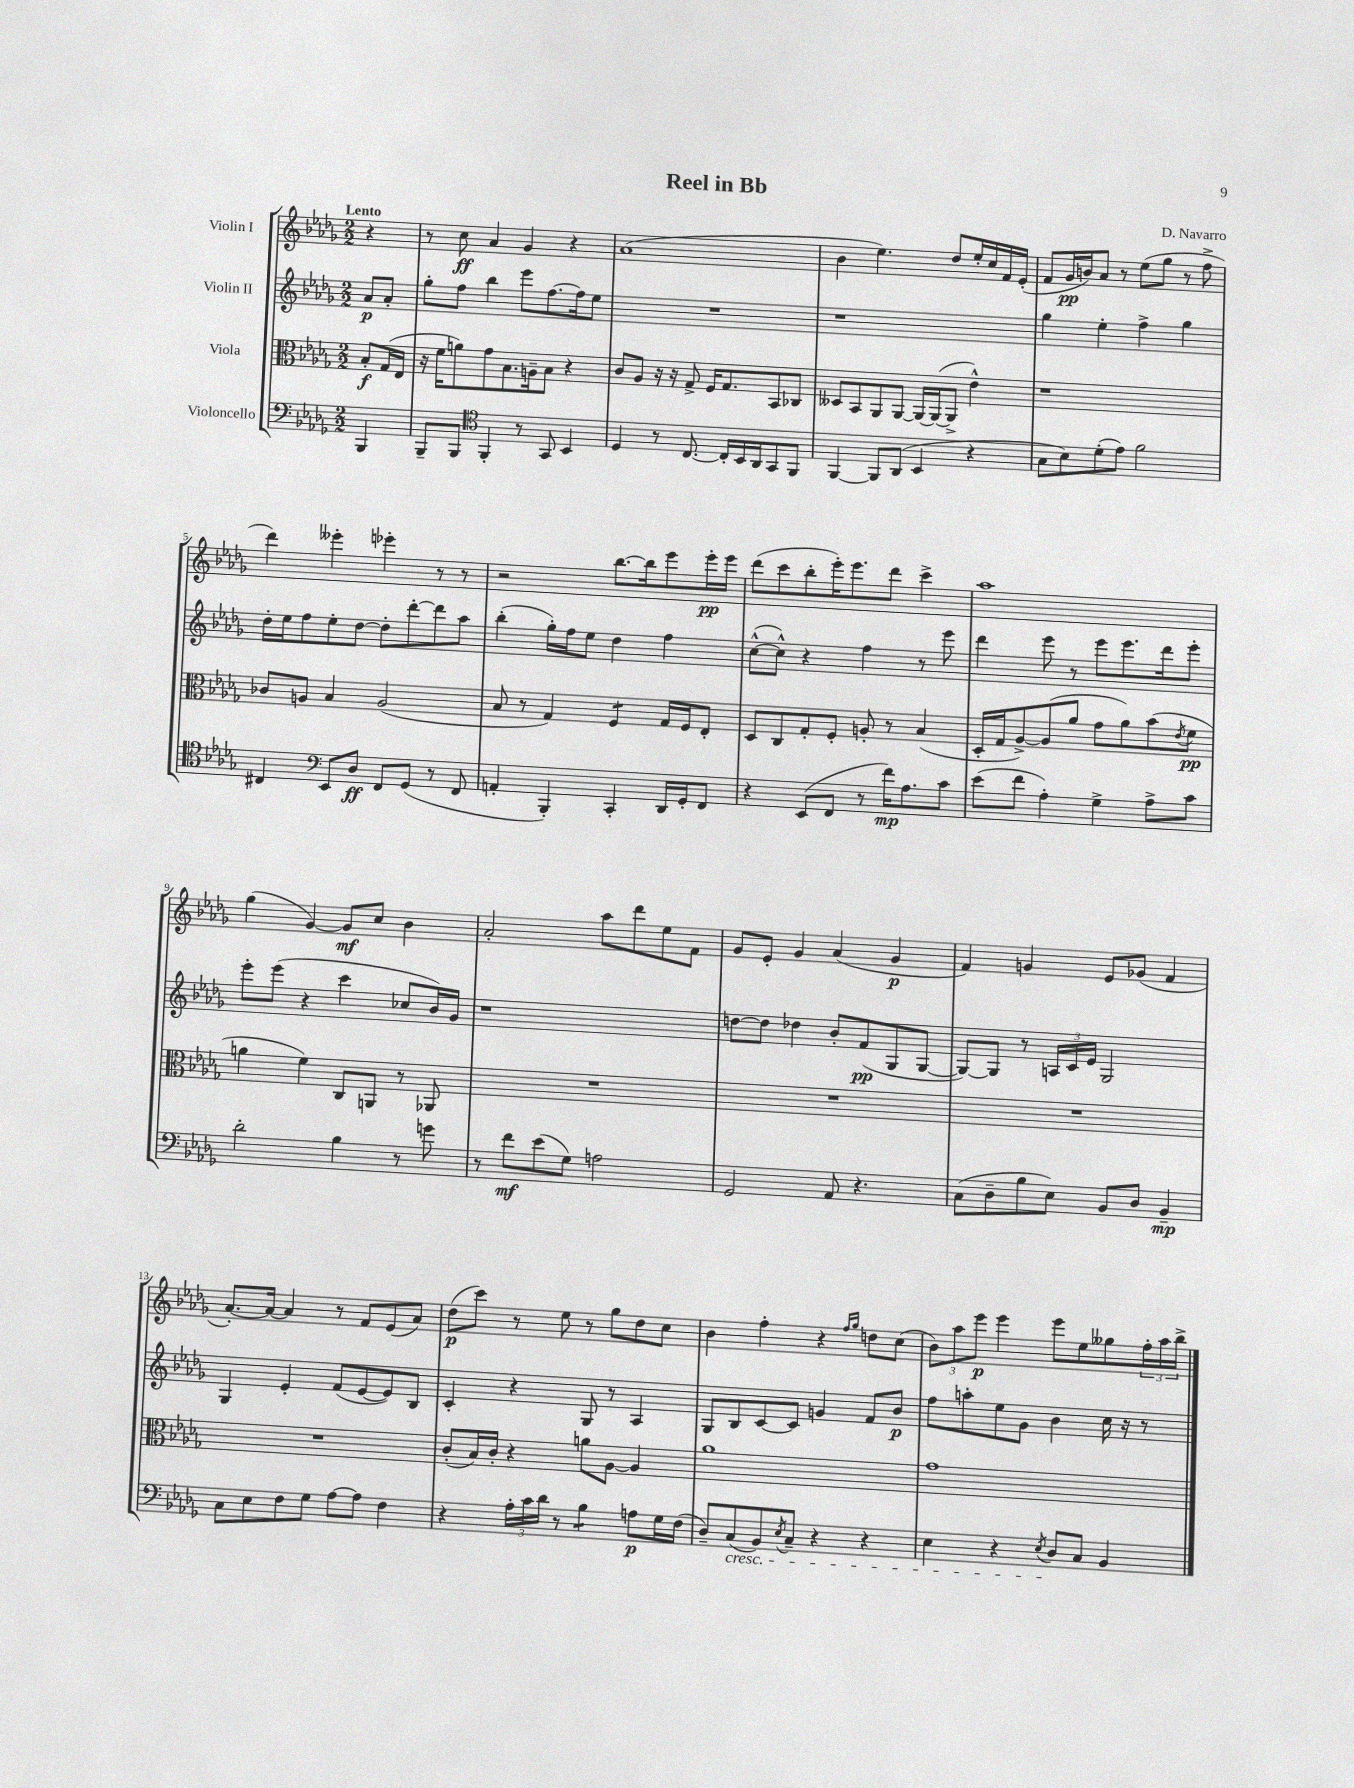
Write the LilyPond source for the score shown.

\header { title = "Reel in Bb" composer = "D. Navarro" }
<<
\new StaffGroup <<
\new Staff = "s0" \with { instrumentName = "Violin I" } {
    \clef treble \key des \major \numericTimeSignature \time 2/2 \partial 4 \tempo "Lento"
    r4 |
    r8 c''8\ff aes'4 ges'4 r4 |
    aes'1( |
    bes'4 ees''4.) des''8 ees''16-. c''16 f'16 ees'16-.( |
    f'8 ges'16\pp b'16) aes'8 r8 ees''8( ges''8 r8 f''8-> |
    des'''4) eeses'''4-. ees'''4-. r8 r8 |
    r2 bes''8.~ bes''16 ees'''8 ees'''16-.\pp ees'''16 |
    des'''8( c'''8 bes''8-. ees'''16-.) ees'''8. des'''8 c'''4-> |
    aes''1 |
    ges''4( ges'4~) ges'8\mf c''8 bes'4 |
    aes'2-. aes''8 des'''8 ees''8 f'8 |
    ges'8 ees'8-. ges'4 aes'4( ges'4\p |
    f'4) g'4 ees'8 ges'8( f'4 |
    aes'8.~-.) aes'16~ aes'4 r8 f'8 ees'8( aes'8) |
    des''8\p( c'''8) r8 ees''8 r8 ges''8 des''8 c''8 |
    bes'4 f''4-. r4 \grace { f''16 ges''16 } d''8 c''8( |
    \tuplet 3/2 { bes'8) aes''8 ees'''8\p } ees'''4 ees'''8 ees''8 geses''8 \tuplet 3/2 { f''16-. aes''16 bes''16-> } \bar "|." |
}
\new Staff = "s1" \with { instrumentName = "Violin II" } {
    \clef treble \key des \major \numericTimeSignature \time 2/2 \partial 4
    aes'8\p aes'8-. |
    ges''8-. f''8 bes''4 ees'''8 f''8.~ f''16 ees''8 |
    R1 |
    r1 |
    ges''4 ees''4-. f''4-> ges''4 |
    des''16-. ees''16 f''8 ees''8-. des''8~ des''8-. des'''8~-. des'''8 aes''8 |
    bes''4-.( ges''16-.) f''16 ees''8 des''4 f''4 |
    c''8~-^( c''8-^) r4 f''4 r8 ees'''8 |
    des'''4 ees'''8 r8 ees'''8 ees'''8. des'''16 ees'''8-. |
    ees'''8-. ees'''8( r4 c'''4 ces''8 bes'16) ges'16 |
    r1 |
    d''8~ d''8 des''4 bes'8-. f'8\pp( ges8 ges8~ |
    ges8~) ges8 r8 \tuplet 3/2 { a16 c'16 ees'16 } ges2 |
    ges4 ees'4-. f'8( ees'8~ ees'8) bes8 |
    c'4-. r4 ges8 r8 aes4 |
    ges8 bes8 c'8~ c'8 g'4 f'8 bes'8\p |
    f''8 a''8-. ees''8 ges'8 bes'4 c''16 r16 r8 \bar "|." |
}
\new Staff = "s2" \with { instrumentName = "Viola" } {
    \clef alto \key des \major \numericTimeSignature \time 2/2 \partial 4
    bes8-.\f ges16( ees16 |
    r16 f'16 a'8) ges'8 bes8. a16-- bes8 r4 |
    c'8 aes8 r16 r16 ges8-> f16 ges8. bes,8 ces8 |
    deses8 bes,8 aes,8 aes,8~ aes,16~ aes,16~( aes,8-> ees'4-^) |
    r1 |
    ces'8 a8 bes4 a2( |
    bes8 r8 ges4) f4:8 ges16 f16 ees8-. |
    des8 c8 ges8-. f8-. a8-. r8 bes4( |
    des16-. ges16 aes8~->) aes8( aes'8 ges'8 aes'8) bes'8( \acciaccatura { ees'8 } f'8\pp |
    a'4 f'4) c8 a,8 r8 aes,8 |
    R1 |
    R1 |
    R1 |
    R1 |
    c'8-.( bes16) c'16-. r4 a'8 aes8~ aes4 |
    aes'1 |
    ges'1 \bar "|." |
}
\new Staff = "s3" \with { instrumentName = "Violoncello" } {
    \clef bass \key des \major \numericTimeSignature \time 2/2 \partial 4
    bes,,4 |
    bes,,8-- bes,,8 \clef tenor f,4-. r8 ges,8 bes,4 |
    des4 r8 c8.~ c16-. bes,16 aes,16 ges,8 f,8 |
    f,4~ f,8 aes,8( bes,4 r4 |
    ges8 bes8) des'8-.( ees'8) f'2 |
    cis4 \clef bass ees,8 des8\ff f,8 ges,8( r8 f,8 |
    a,4-. bes,,4-.) c,4-. des,16 ges,16-. f,8 |
    r4 ees,8( f,8 r8 f'16\mp) aes8. c'8 |
    ees'8( f'8 aes4-.) ges4-> aes8-> c'8 |
    des'2-. bes4 r8 g'8 |
    r8 f'8\mf ees'8( ges8) a2 |
    ges,2 aes,8 r4. |
    c8( des8-- bes8 ees8) bes,8 des8 bes,4--\mp |
    c8 ees8 f8 ges8 aes8~ aes8 f4 |
    r4 \tuplet 3/2 { aes16-. c'16 des'16 } r8 bes4:8 a8\p ges16 f16( |
    des8--) c8\cresc( bes,8) \acciaccatura { ees8 } c8-- r4 r4 |
    ees4 r4 \acciaccatura { ees8 } des8\! c8 bes,4 \bar "|." |
}
>>
>>
